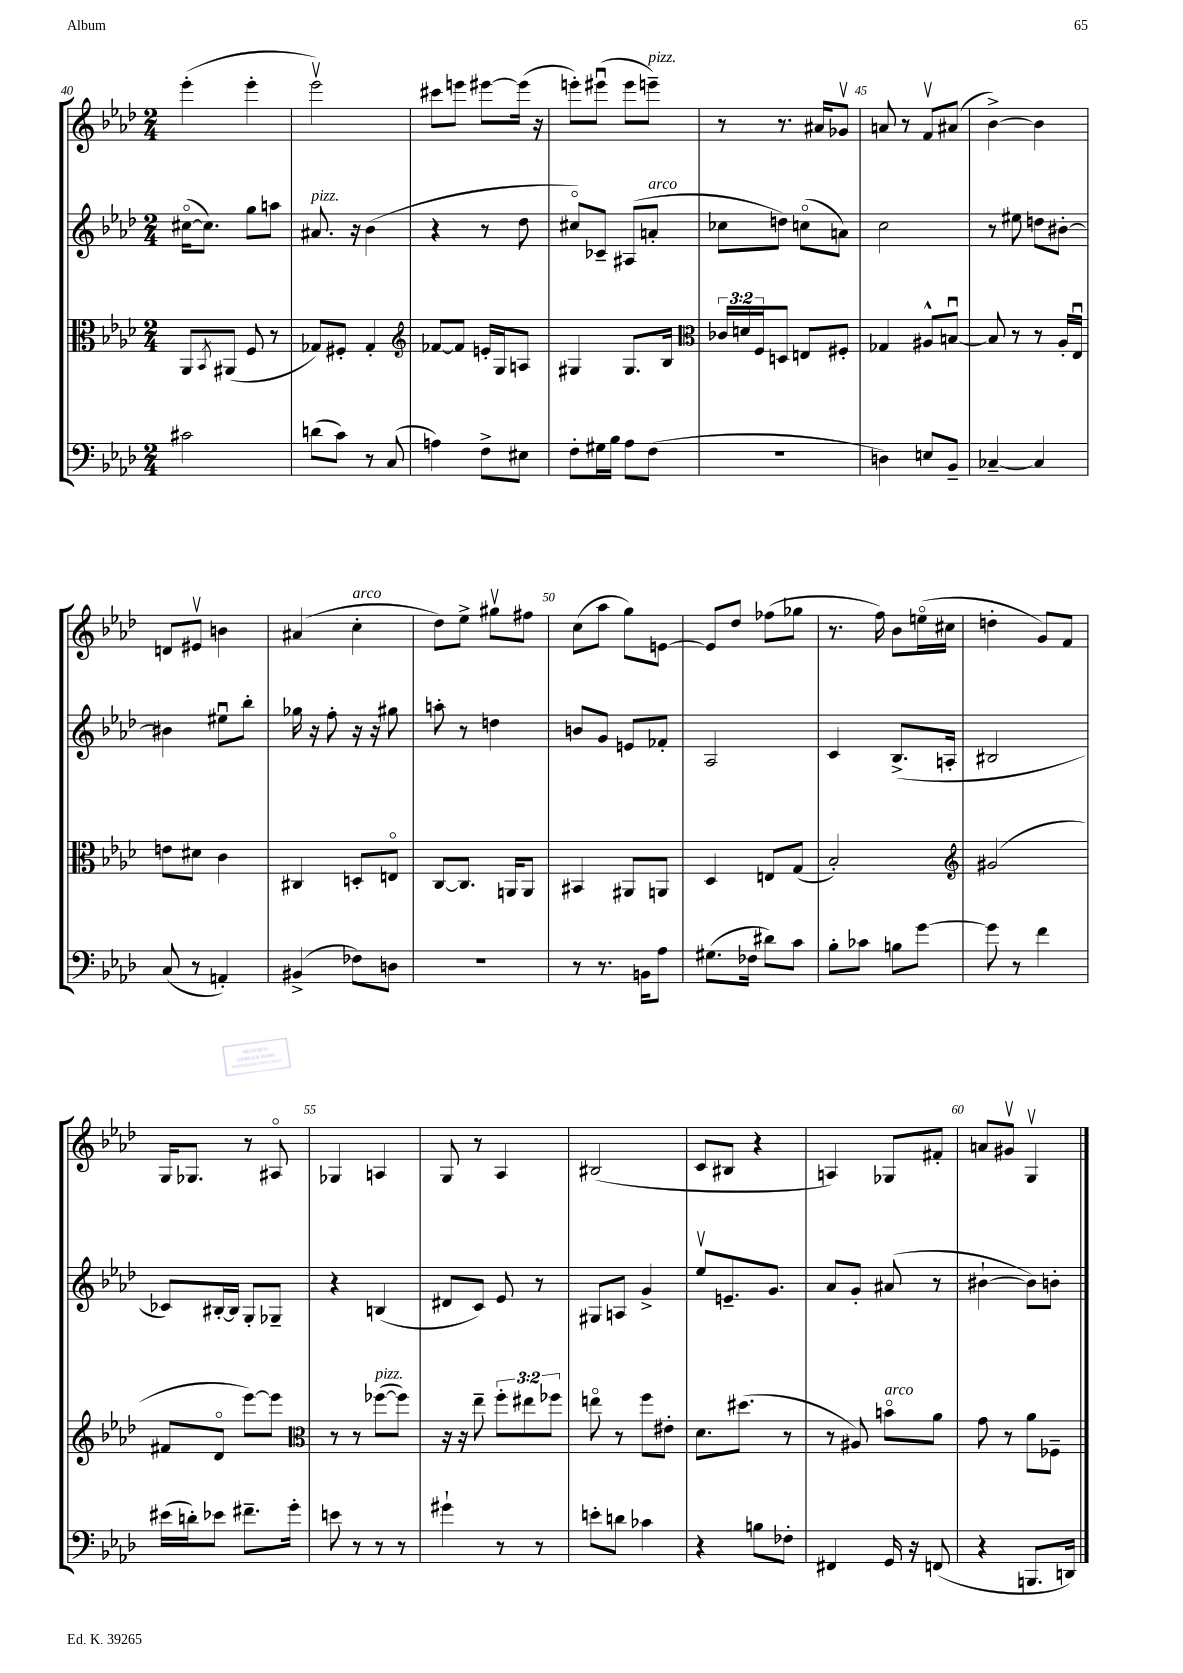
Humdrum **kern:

**kern	**kern	**kern	**kern
*staff4	*staff3	*staff2	*staff1
*clefF4	*clefC3	*clefG2	*clefG2
*k[b-e-a-d-]	*k[b-e-a-d-]	*k[b-e-a-d-]	*k[b-e-a-d-]
*M2/4	*M2/4	*M2/4	*M2/4
2c#	8AA-	([16cc#o	(4eee-'
.	.	8.cc#])	.
.	8qBB-	.	.
.	(8AA#	.	.
.	8F	8gg	4eee-'
.	8r	8aa	.
=	=	=	=
(8d	8G-)	8.a#	2eee-v)
8c)	8F#'	.	.
.	.	16r	.
8r	4G-'	(4b-	.
(8C	.	.	.
=	=	=	=
*	*clefG2	*	*
4A)	[8f-	4r	8ccc#
.	8f-]	.	8eee
8F^	16e'	8r	[8eee#
.	16G	.	.
8E#	8A	8dd-	(16eee#]
.	.	.	16r
=	=	=	=
8F'	4G#	8cc#o)	8eee')
16G#	.	8c-~	(8eee#u
16B-	.	.	.
8A-	8.G#	(8A#	8eee#
(8F	.	8a'	8eee~)
.	16B-	.	.
=	=	=	=
*	*clefC3	*	*
2r	24c-	8cc-	8r
.	24d	.	.
.	24F	.	.
.	8D	8dd)	8.r
.	8E	(8cco	.
.	.	.	16a#
.	8F#'	8a)	8g-v
=	=	=	=
4D)	4G-	2cc	8a
.	.	.	8r
8E	8A#^^	.	8fv
8BB-~	[8Bu	.	(8a#
=	=	=	=
[4C-~	8B]	8r	[4b-^)
.	8r	8ee#	.
4C-]	8r	8dd	4b-]
.	16A-'	[8b#'	.
.	16E-u	.	.
=	=	=	=
(8C	8e	4b#]	8d
8r	8d#	.	8e#v
4AA')	4c	8ee#u	4b
.	.	8bb-'	.
=	=	=	=
(4BB#^	4C#	16gg-	(4a#
.	.	16r	.
.	.	8ff'	.
8F-)	8D'	16r	4cc'
.	.	16r	.
8D	8Eo	8gg#	.
=	=	=	=
2r	[8C	8aa'	8dd-)
.	8.C]	8r	8ee-^
.	.	4dd	8gg#v
.	16AA	.	.
.	8AA	.	8ff#
=	=	=	=
8r	4BB#	8b	(8cc
8.r	.	8g	8aa-
.	8AA#	8e	8gg)
16BB	.	.	.
8A-	8AA	8f-'	[8e
=	=	=	=
(8.G#	4D-	2A-	8e]
.	.	.	8dd-
16F-	.	.	.
8d#)	8E	.	(8ff-
8c	(8G	.	8gg-
=	=	=	=
8B-'	2B-')	4c	8.r
8c-	.	.	.
.	.	.	16ff)
8B	.	(8.B-^	8b-
[8g	.	.	(16eeo
.	.	16A'	16cc#
=	=	=	=
*	*clefG2	*	*
8g]	(2g#	2B#	4dd'
8r	.	.	.
4f	.	.	8g)
.	.	.	8f
=	=	=	=
(16e#	8f#	8c-)	16G
16d')	.	.	8.G-
8e-	8d-o	[16B#'	.
.	.	16B#]	.
8.f#~	[8eee-)	8G'	8r
.	8eee-]	8G-~	8A#o
16g'	.	.	.
=	=	=	=
*	*clefC3	*	*
8e	8r	4r	4G-
8r	8r	.	.
8r	([8ff-	(4B	4A
8r	8ff-])	.	.
=	=	=	=
4g#`	16r	8d#	8G
.	16r	.	.
.	8ee-~	8c)	8r
8r	12ff'	8e-	4A-
.	12ee#	.	.
8r	.	8r	.
.	12ff-	.	.
=	=	=	=
8e'	8eeo	8G#	(2B#
8d	8r	8A	.
4c-	8ff	4g^	.
.	8e#'	.	.
=	=	=	=
4r	8.d-	8ee-v	8c
.	.	8.e~	8B#
.	(8.dd#	.	.
8B	.	.	4r
.	.	8.g	.
8F-'	8r	.	.
=	=	=	=
4FF#	8r	8a-	4A)
.	8A#)	8g'	.
16GG	8bo	(8a#	8G-
16r	.	.	.
(8FF	8a-	8r	8f#'
=	=	=	=
4r	8g	[4b#`	8a
.	8r	.	8g#v
8.BBB	8a-	8b#])	4Gv
.	8F-~	8b'	.
16DD)	.	.	.
==	==	==	==
*-	*-	*-	*-
